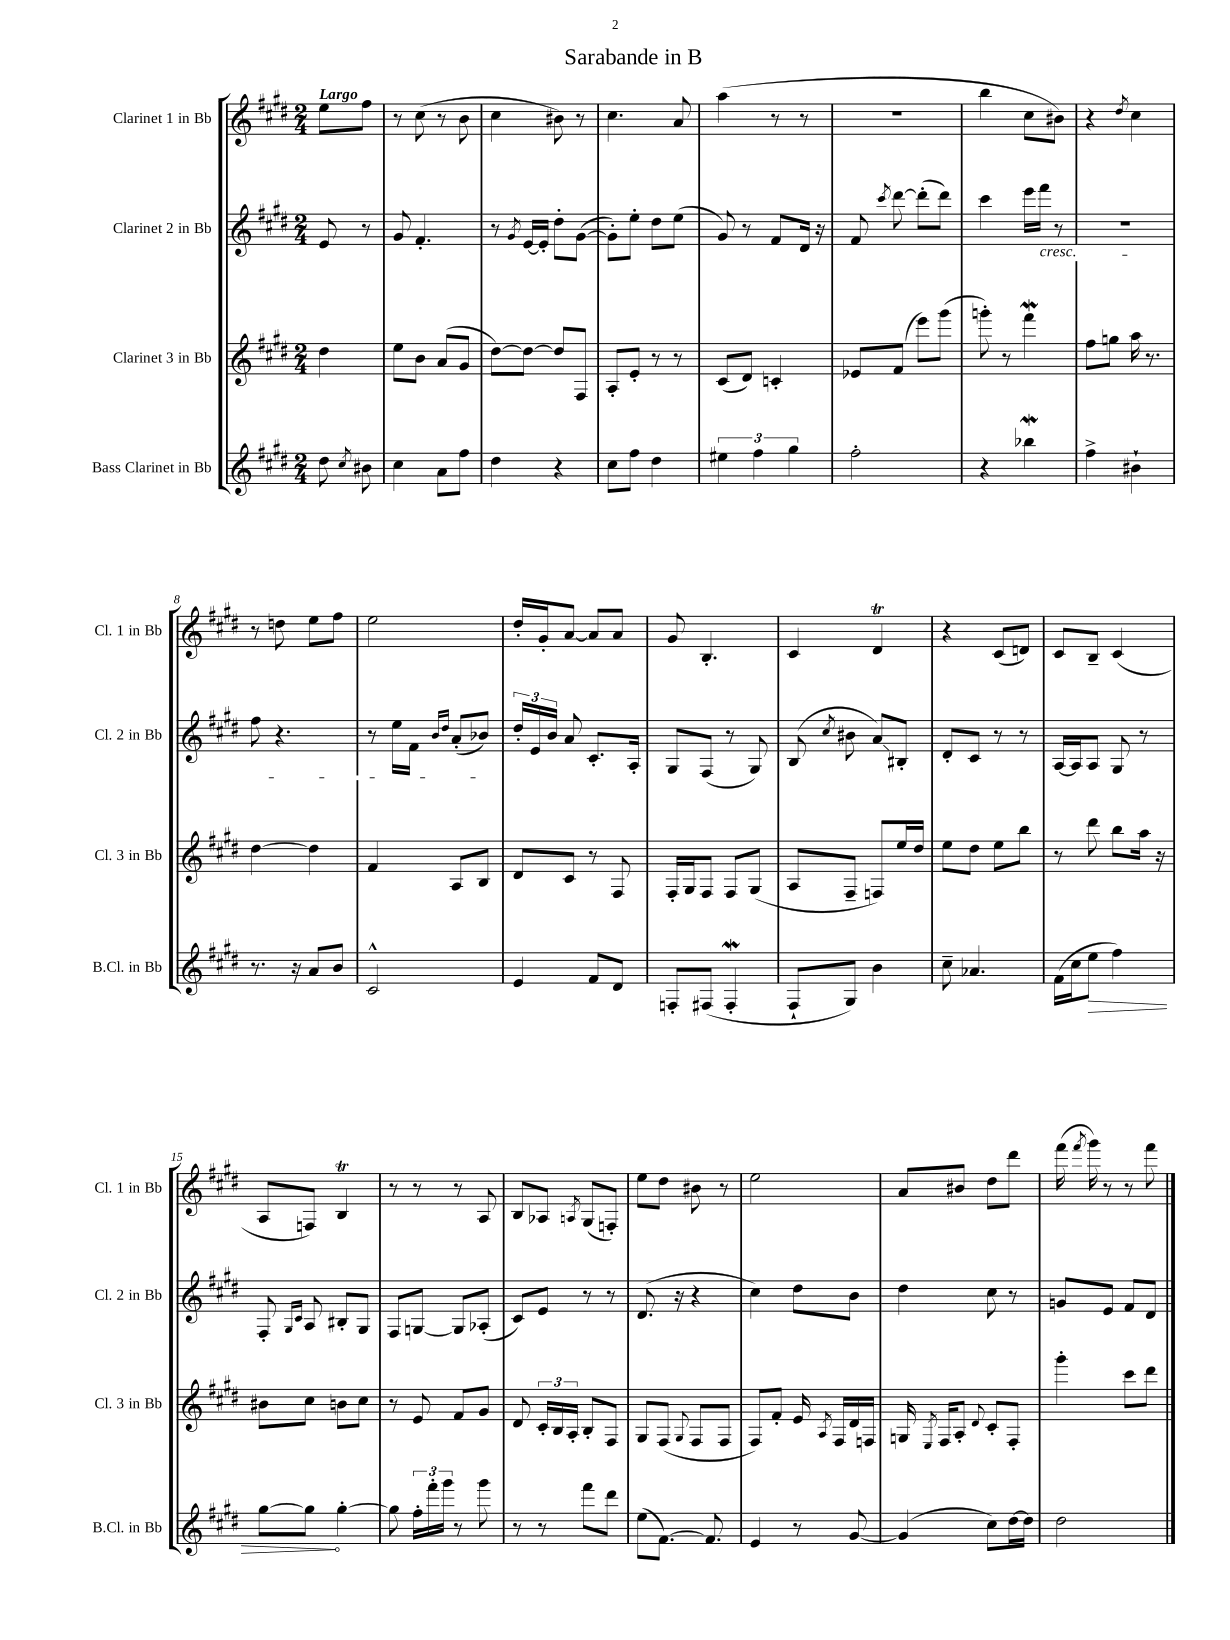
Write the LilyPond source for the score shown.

\header { title = "Sarabande in B" }
<<
\new StaffGroup <<
\new Staff = "s0" \with { instrumentName = "Clarinet 1 in Bb" shortInstrumentName = "Cl. 1 in Bb" } {
    \clef treble \key e \major \numericTimeSignature \time 2/4 \partial 4 \tempo "Largo"
    \autoBeamOff e''8[ fis''8] |
    r8 cis''8( r8 b'8 |
    cis''4 bis'8) r8 |
    cis''4. a'8 |
    a''4( r8 r8 |
    r2 |
    b''4 cis''8[ bis'8]) |
    r4 \acciaccatura { dis''8 } cis''4 |
    r8 d''8 e''8[ fis''8] |
    e''2 |
    dis''16[-. gis'16-. a'8]~ a'8[ a'8] |
    gis'8 b4.-. |
    cis'4 dis'4\trill |
    r4 cis'8[( d'8]) |
    cis'8[ b8]-- cis'4( |
    a8[ f8]) b4\trill |
    r8 r8 r8 a8 |
    b8[ aes8] \acciaccatura { a8 } gis8[( f8]-.) |
    e''8[ dis''8] bis'8 r8 |
    e''2 |
    a'8[ bis'8] dis''8[ dis'''8] |
    fis'''16( \acciaccatura { fis'''8 } gis'''16) r8 r8 fis'''8 \bar "|." |
}
\new Staff = "s1" \with { instrumentName = "Clarinet 2 in Bb" shortInstrumentName = "Cl. 2 in Bb" } {
    \clef treble \key e \major \numericTimeSignature \time 2/4 \partial 4
    \autoBeamOff e'8 r8 |
    gis'8 fis'4.-. |
    r8 \acciaccatura { gis'8 } e'16[~ e'16]-. dis''8[-. gis'8]~( |
    gis'8[-.) e''8]-. dis''8[ e''8]( |
    gis'8) r8 fis'8[ dis'16] r16 |
    fis'8 \acciaccatura { cis'''8 } dis'''8~ dis'''8[-.( dis'''8]) |
    cis'''4 e'''16[ fis'''16]\cresc r8 |
    r2 |
    fis''8 r4. |
    r8 e''16[ fis'16] \grace { b'16[ dis''16] } a'8[-.( bes'8]\!) |
    \tuplet 3/2 { dis''16[-. e'16 b'16] } a'8 cis'8.[-. a16]-. |
    gis8[ fis8]( r8 gis8) |
    b8( \acciaccatura { cis''8 } bis'8 a'8[\glissando) bis8]-. |
    dis'8[-. cis'8] r8 r8 |
    a16[~ a16 a8] gis8 r8 |
    fis8-. \grace { gis16[ cis'16] } a8 bis8[-. gis8] |
    fis8[ g8]~ g8[ aes8]-.( |
    cis'8[) e'8] r8 r8 |
    dis'8.( r16 r4 |
    cis''4) dis''8[ b'8] |
    dis''4 cis''8 r8 |
    g'8[ e'8] fis'8[ dis'8] \bar "|." |
}
\new Staff = "s2" \with { instrumentName = "Clarinet 3 in Bb" shortInstrumentName = "Cl. 3 in Bb" } {
    \clef treble \key e \major \numericTimeSignature \time 2/4 \partial 4
    \autoBeamOff dis''4 |
    e''8[ b'8] a'8[( gis'8] |
    dis''8[~) dis''8]~ dis''8[ fis8] |
    a8[-. e'8]-. r8 r8 |
    cis'8[( dis'8]) c'4-. |
    ees'8[ fis'8]( e'''8[) gis'''8]( |
    g'''8-.) r8 fis'''4\mordent |
    fis''8[ g''8] a''16 r8. |
    dis''4~ dis''4 |
    fis'4 a8[ b8] |
    dis'8[ cis'8] r8 fis8 |
    fis16[-. gis16 fis8] fis8[ gis8]( |
    a8[ fis8]-- f8[) e''16 dis''16] |
    e''8[ dis''8] e''8[ b''8] |
    r8 dis'''8 b''8[ a''16] r16 |
    bis'8[ cis''8] b'8[ cis''8] |
    r8 e'8 fis'8[ gis'8] |
    dis'8 \tuplet 3/2 { cis'16[-. b16 a16]-. } b8[-. fis8] |
    gis8[ fis8]( \appoggiatura { gis8 } fis8[ fis8] |
    fis8[) fis'8]-. e'16 \acciaccatura { a8 } fis16[ dis'16 f16] |
    g16 \acciaccatura { e8 } fis16[ a8]-. \appoggiatura { dis'8 } cis'8[-. fis8]-. |
    gis'''4-. cis'''8[ dis'''8] \bar "|." |
}
\new Staff = "s3" \with { instrumentName = "Bass Clarinet in Bb" shortInstrumentName = "B.Cl. in Bb" } {
    \clef treble \key e \major \numericTimeSignature \time 2/4 \partial 4
    \autoBeamOff dis''8 \acciaccatura { cis''8 } bis'8 |
    cis''4 a'8[ fis''8] |
    dis''4 r4 |
    cis''8[ fis''8] dis''4 |
    \tuplet 3/2 { eis''4 fis''4 gis''4 } |
    fis''2-. |
    r4 bes''4\mordent |
    fis''4-> bis'4-! |
    r8. r16 a'8[ b'8] |
    cis'2-^ |
    e'4 fis'8[ dis'8] |
    f8[-. fis8]( fis4-.\mordent |
    fis8[-! gis8]) b'4 |
    cis''8-- aes'4. |
    fis'16[( cis''16 \once \override Hairpin.circled-tip = ##t e''8]\> fis''4) |
    gis''8[~ gis''8]\! gis''4~-. |
    gis''8 \tuplet 3/2 { fis''16[-. fis'''16-. gis'''16] } r8 gis'''8 |
    r8 r8 fis'''8[ dis'''8] |
    e''8[( fis'8.]~) fis'8. |
    e'4 r8 gis'8~ |
    gis'4( cis''8[) dis''16~ dis''16] |
    dis''2 \bar "|." |
}
>>
>>
